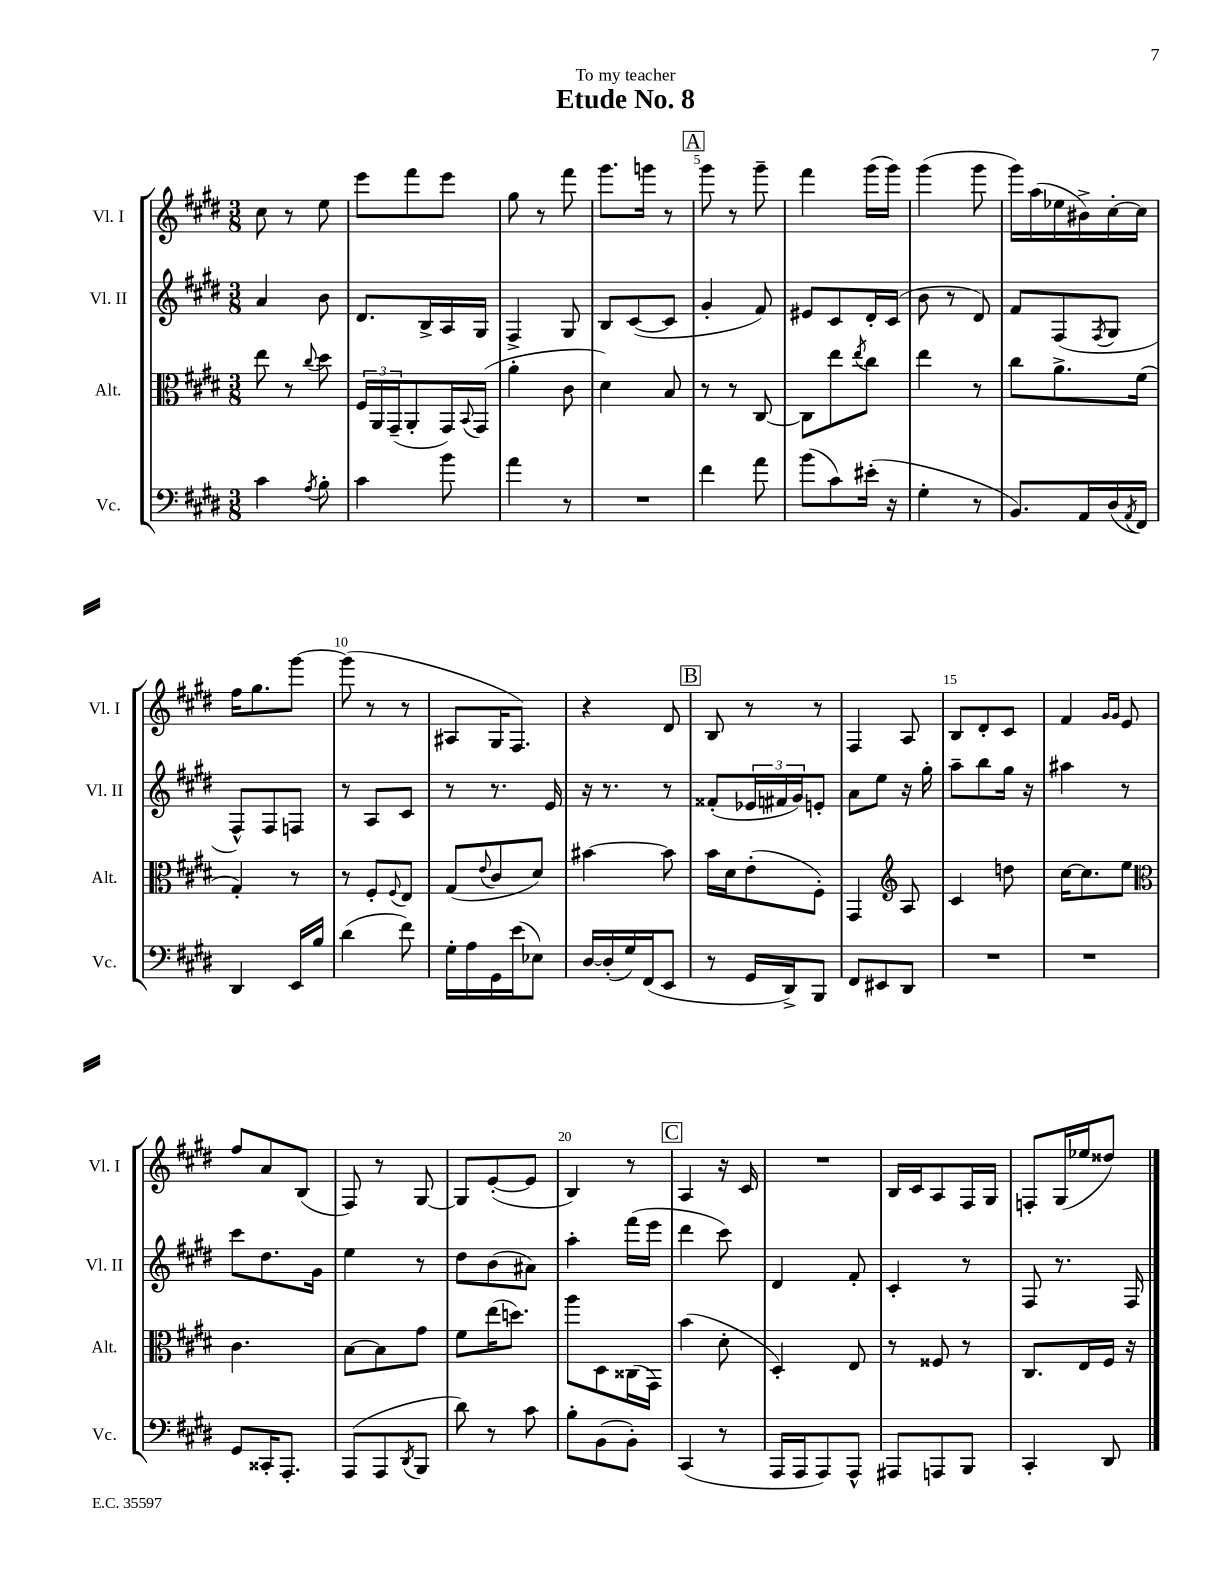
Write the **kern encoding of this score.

**kern	**kern	**kern	**kern
*part4	*part3	*part2	*part1
*staff4	*staff3	*staff2	*staff1
*I"Vc.	*I"Alt.	*I"Vl. II	*I"Vl. I
*I'Vc.	*I'Alt.	*I'Vl. II	*I'Vl. I
*clefF4	*clefC3	*clefG2	*clefG2
*k[f#c#g#d#]	*k[f#c#g#d#]	*k[f#c#g#d#]	*k[f#c#g#d#]
*M3/8	*M3/8	*M3/8	*M3/8
=1	=1	=1	=1
4c#\	8ee\	4a/	8cc#\
.	8r	.	8r
8qA/	8qqcc#/	.	.
8B'\	8dd#\	8b\	8ee\
=2	=2	=2	=2
4c#\	24F#/LL	8.d#/L	8eee\L
.	24AA/	.	.
.	(24GG#~/J	.	.
.	8AA'/	.	8fff#\
.	.	16B^/L	.
8b\	16GG#/L)	16A/	8eee\J
.	8qqBB/	.	.
.	(16GG#/JJ	16G#/JJ	.
=3	=3	=3	=3
4a\	4a'\	4F#^/	8gg#\
.	.	.	8r
8r	8c#\	8G#/	8fff#\
=4	=4	=4	=4
4.r	4d#\)	8B/L	8.ggg#\L
.	.	([8c#/	.
.	.	.	16gggn\Jk
.	8B/	8c#/J]	8r
!!LO:REH:place=s1:t=A
=5	=5	=5	=5
4f#\	8r	4g#'/	8ggg#\
.	8r	.	8r
8a\	[8C#/	8f#/)	8ggg#~\
=6	=6	=6	=6
(8b\L	8C#\L]	8e#X/L	4fff#\
8c#\)	8ee\	8c#/	.
.	8qee/	.	.
(16e#X'\Jk	8cc#\J	16d#'/L	(16ggg#\LL
16r	.	(16c#/JJ	16ggg#\JJ)
=7	=7	=7	=7
4G#'\	4ee\	8b\	(4ggg#\
.	.	8r	.
8r	8r	8d#/)	8ggg#\
=8	=8	=8	=8
8.BB/L)	8cc#\L	8f#/L	16ggg#\LL)
.	.	.	(16aa\
.	8.a^\	(8F#/	16ee-X\
16AA/L	.	.	16b#X^\)
.	.	8qF#/	.
(16D#/	.	8G#/J	[16cc#'\
8qAA/	.	.	.
16FF#/JJ)	(16f#\Jk	.	16cc#\JJ]
!!LO:LB:g=z
=9	=9	=9	=9
4DD#/	4G#'/)	8F#^^/L)	16ff#\KL
.	.	.	8.gg#\
.	.	8F#/	.
16EE/LL	8r	8Fn/J	[8ggg#\J
16B/JJ	.	.	.
=10	=10	=10	=10
(4d#\	8r	8r	(8ggg#\]
.	8F#'/L	8A/L	8r
.	8qqF#/	.	.
8f#\)	8E/J	8c#/J	8r
=11	=11	=11	=11
16G#'\LL	(8G#/L	8r	8A#X/L
16A\	.	.	.
.	8qqe/	.	.
16GG#\	8c#/	8.r	16G#/K
(16e\J	.	.	8.F#/J)
8E-X\J)	8d#/J)	.	.
.	.	16e/	.
=12	=12	=12	=12
[16D#/LL	[4b#X\	16r	4r
(16D#'/]	.	8.r	.
16G#/)	.	.	.
(16FF#/J	.	.	.
8EE/J	8b#\]	8r	8d#/
!!LO:REH:place=s1:t=B
=13	=13	=13	=13
8r	16b\LL	(8f##X'/L	8B/
.	16d#\J	.	.
16GG#/LL	(8e'\	24e-X/L	8r
.	.	24f#X/	.
16DD#^/J)	.	.	.
.	.	24g#/J)	.
8BBB/J	8F#'\J)	8en'/J	8r
=14	=14	=14	=14
8FF#/L	4GG#/	8a\L	4F#/
8EE#X/	.	8ee\J	.
*	*clefG2	*	*
8DD#/J	8A/	16r	8A/
.	.	16gg#'\	.
=15	=15	=15	=15
4.r	4c#/	8aa~\L	8B/L
.	.	8bb\	8d#'/
.	8ddn\	16gg#\Jk	8c#/J
.	.	16r	.
=16	=16	=16	=16
4.r	[16cc#\KL	4aa#X\	4f#/
.	8.cc#\]	.	.
.	.	.	16qqg#/LL
.	.	.	16qqg#/JJ
.	8ee\J	8r	8e/
!!LO:LB:g=z
=17	=17	=17	=17
*	*clefC3	*	*
8GG#/L	4.c#\	8ccc#\L	8ff#/L
16CC##X'/K	.	8.dd#\	8a/
8.AAA'/J	.	.	.
.	.	.	(8B/J
.	.	16g#\Jk	.
=18	=18	=18	=18
(8AAA/L	[8B\L	4ee\	8F#/)
8AAA/	8B\]	.	8r
8qDD#/	.	.	.
8BBB/J	8g#\J	8r	[8G#/
=19	=19	=19	=19
8d#\)	8f#\L	8dd#\L	8G#/L]
8r	(16ee\K	(8b\	([8e'/
.	8.ddn\J)	.	.
8c#\	.	8a#X\J)	8e/J]
=20	=20	=20	=20
8B'\L	8aa\L	4aa'\	4B/)
(8BB\	8D#\	.	.
8BB'\J)	(16C##X\L	(16fff#\LL	8r
.	16GG#\JJ)	16eee\JJ	.
!!LO:REH:place=s1:t=C
=21	=21	=21	=21
(4CC#/	(4b\	4ddd#\	4A/
8r	8d#'\	8ccc#\)	16r
.	.	.	16c#/
=22	=22	=22	=22
16AAA/LL	4D#'/)	4d#/	4.r
16AAA/J	.	.	.
8AAA/)	.	.	.
8AAA^^/J	8E/	8f#'/	.
=23	=23	=23	=23
8AAA#X/L	8r	4c#'/	16B/LL
.	.	.	16c#/J
8AAAn/	8F##X/	.	8A/
8BBB/J	8r	8r	16F#/L
.	.	.	16G#/JJ
=24	=24	=24	=24
4CC#'/	8.C#/L	8F#/	8Fn'/L
.	.	8.r	(16G#/L
.	16E/L	.	16ee-X/J
8DD#/	16F#/JJ	.	8dd##X/J)
.	16r	16F#/	.
==	==	==	==
*-	*-	*-	*-
